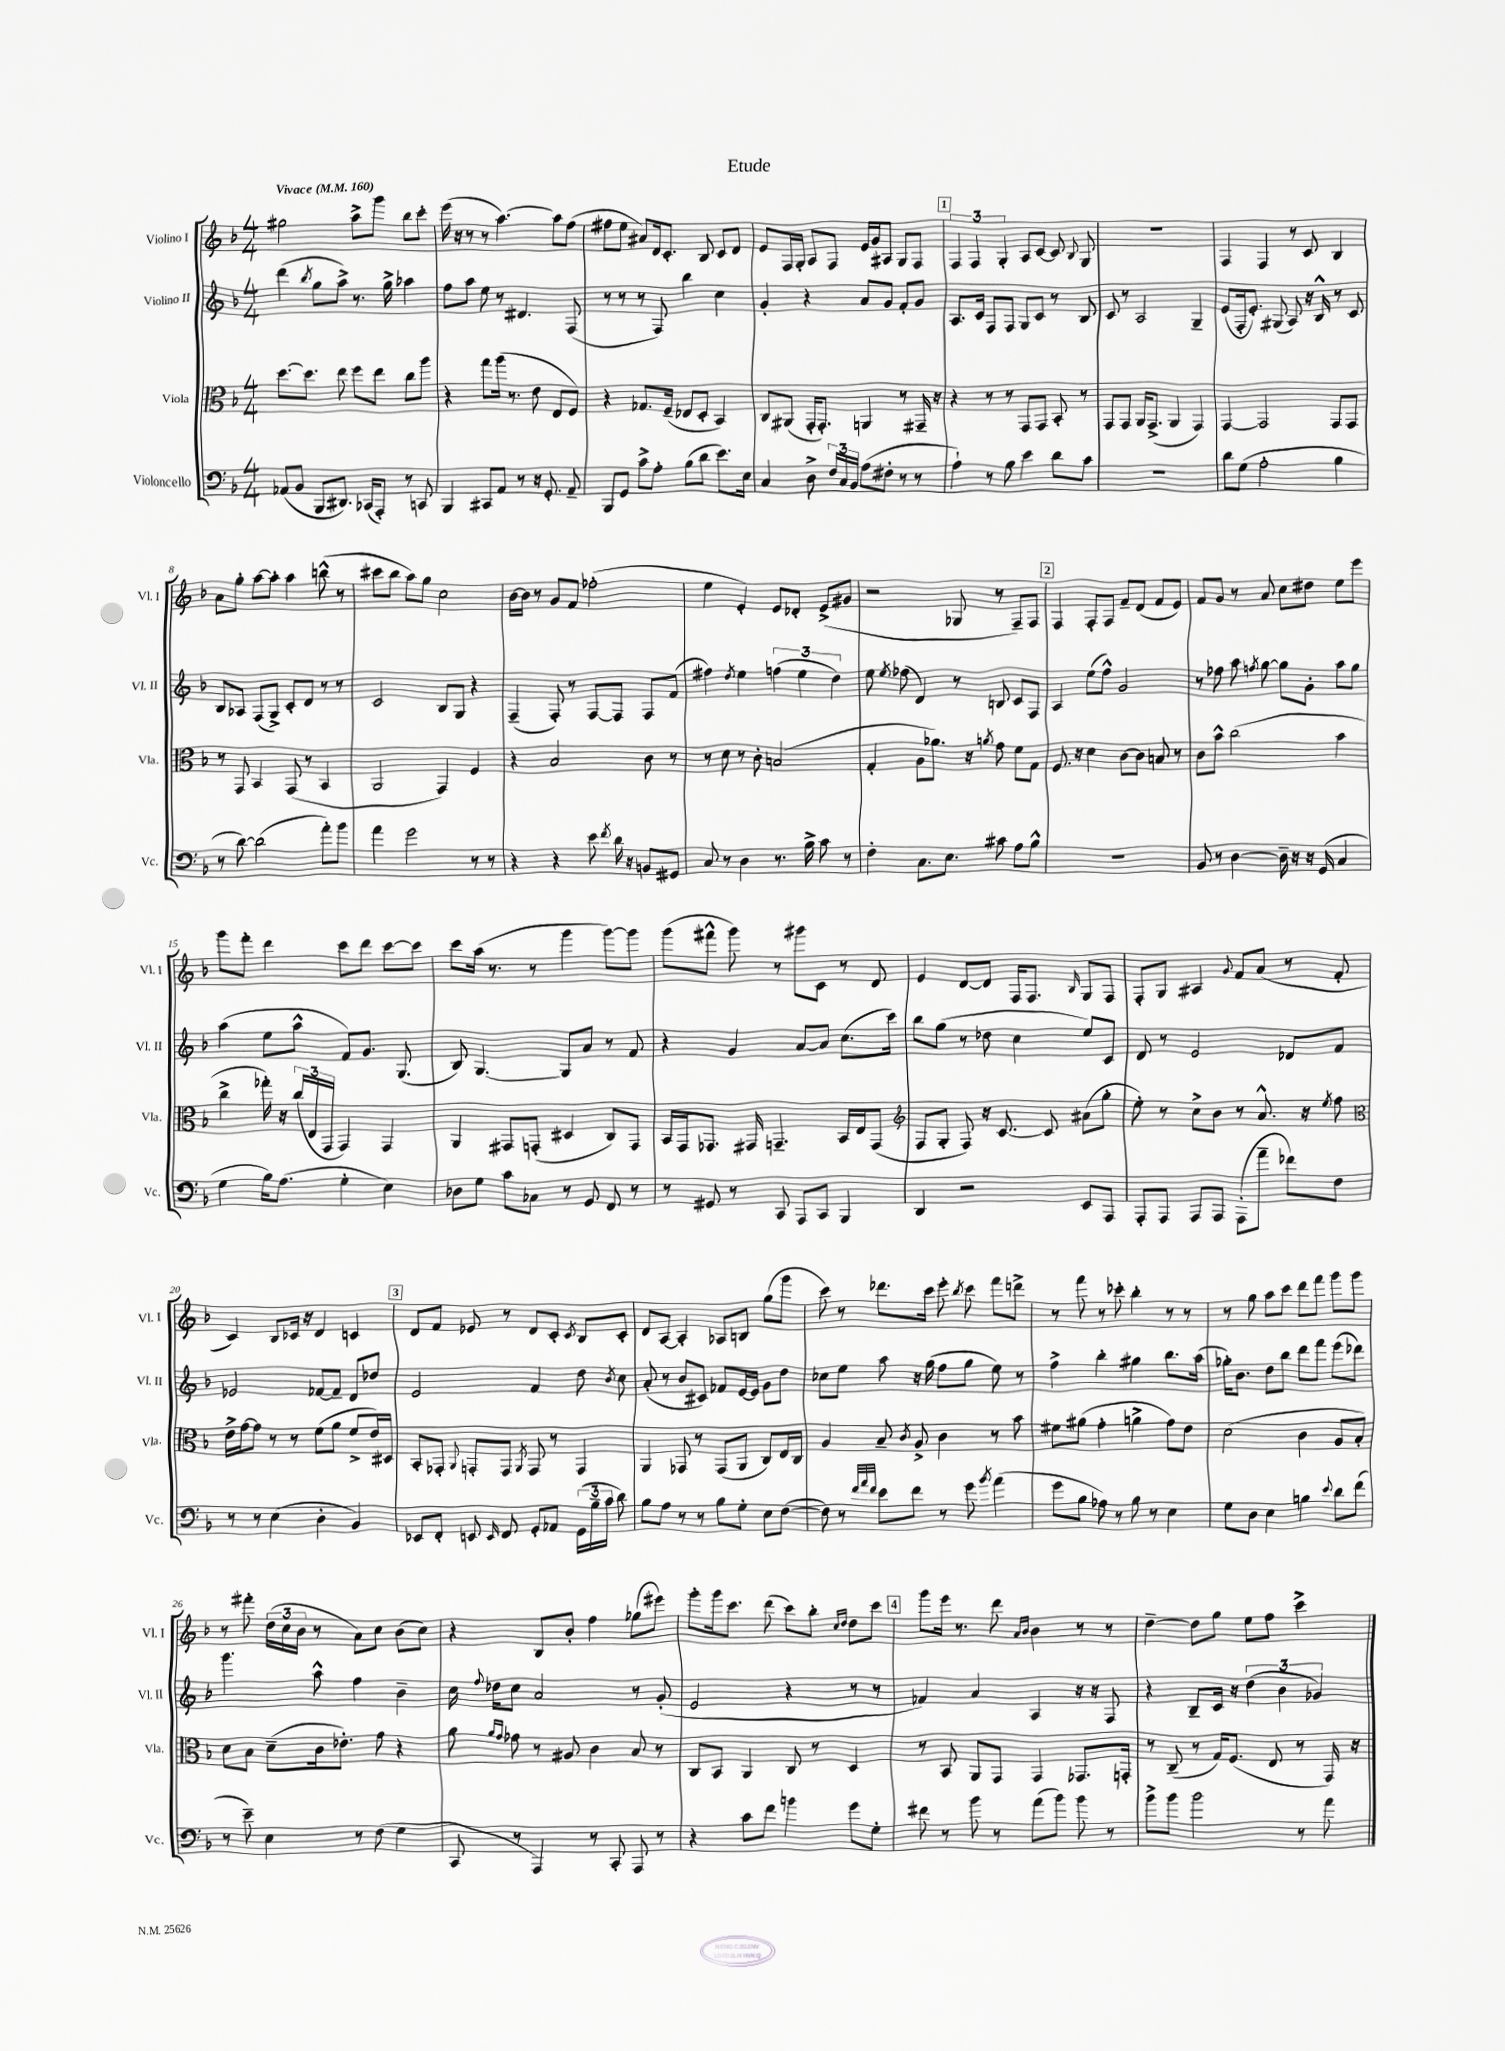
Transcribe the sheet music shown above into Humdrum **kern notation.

**kern	**kern	**kern	**kern
*staff4	*staff3	*staff2	*staff1
*clefF4	*clefC3	*clefG2	*clefG2
*k[b-]	*k[b-]	*k[b-]	*k[b-]
*M4/4	*M4/4	*M4/4	*M4/4
*MM160	*MM160	*MM160	*MM160
(8AA-	[8.dd	(4ddd	2gg#
8BB-	.	.	.
.	8.dd]	.	.
.	.	8qbb-	.
8BBB-	.	8gg	.
8.DD#)	8ee	8aa^)	.
.	8ff	8.r	8aa^
(16CC-	.	.	.
8AAA')	8ee	.	8ggg
.	.	16gg^	.
8r	8cc	4aa-	8bb-
8CC	8aa	.	8ccc'
=	=	=	=
4BBB-	4r	8ff	(16eee
.	.	.	16r
.	.	8aa	8r
8CC#	8gg	8ee	8r
8AA	(16aa	8r	[4.aa)
.	8.r	.	.
8r	.	4.d#	.
16r	8e	.	.
8.GG'	.	.	.
.	8E	.	8aa]
8AA~	8F)	(8F	(8ff
=	=	=	=
8BBB-	4r	8r	8ff#
8GG	.	8r	8ee
8c^	8.G-	8r	8a#)
8A'	.	8F)	16d
.	(16F~	.	8.c'
(8B-	8E-	4bb-	.
8d	8D'	.	8B-
8.e)	4BB-)	4cc	8c
.	.	.	8d
16E	.	.	.
=	=	=	=
4C	8C	4g'	8e
.	(8AA#	.	16F
.	.	.	16G'
8D^	16GG'	4r	8A
.	8.GG')	.	.
24F	.	.	8F
24C	.	.	.
24BB-	.	.	.
(8A	4AA	8a	16e
.	.	.	16g
8F#'	.	8g	8A#
8r	8r	8f'	8G
8r	16GG#~	8g	8F
.	16r	.	.
=	=	=	=
4A`)	4r	8.A	6F
.	.	.	6F
.	.	16c	.
8r	8r	8F	.
.	.	.	6G'
8B-	8r	8F	.
4e	8GG	8G	8A
.	8GG	8c	[8c
8d	8BB-'	8r	8c]
.	.	.	8qqB-
8c	8r	8B-	8G
=	=	=	=
1r	8GG	8c	1r
.	8GG	8r	.
.	16AA	2A	.
.	(8.GG^	.	.
.	4AA	.	.
.	4GG)	4G~	.
=	=	=	=
8d	[4GG	(8e	4F
(8G	.	16F'	.
.	.	8.e')	.
2A'	2GG]	.	4F
.	.	(8G#	.
.	.	8A)	8r
.	.	16r	8c
.	.	16B-^^	.
4B-	8GG	8r	4B-
.	8GG	8c	.
=	=	=	=
8r	8r	8B-	8a
[8d)	8GG	8A-	8gg'
(2d]	4BB-	(8F	[8aa
.	.	8G^)	8aa']
.	(8GG	8c'	4aa
.	8r	8d	.
8a')	4BB-	8r	(8bb^^
8b-	.	8r	8r
=	=	=	=
4a	2AA	2c	8ccc#
.	.	.	8bb-
2g	.	.	8aa)
.	.	.	8gg
.	4GG)	8B-	2cc
.	.	8G	.
8r	4F	4r	.
8r	.	.	.
=	=	=	=
4r	4r	(4F~	[16b-
.	.	.	16b-]
.	.	.	8r
4r	2B-	8F')	8g
.	.	8r	8f
8e	.	[8F	(2ff-'
8qf	.	.	.
16d	.	8F]	.
16r	.	.	.
8BB	8c	8F	.
8GG#	8r	(8f	.
=	=	=	=
8C	8r	4ff#)	4ee
8r	8d	.	.
.	.	8qdd	.
4D	8r	4ee	4e')
.	8c'	.	.
8.r	(2B	(6ff	8e
.	.	.	8d-'
.	.	6ee	.
16B-^	.	.	.
8c	.	.	(8e^
.	.	6dd)	.
8r	.	.	8g#
=	=	=	=
4F'	4G'	8ee	2r
.	.	8qee	.
.	.	(8ff-	.
8.C	8A	4d)	.
.	8.a-)	.	.
8.E	.	.	.
.	.	8r	8G-
.	16r	.	.
.	8qa	.	.
8c#	8g	8B	8r
8A	8f	8c	8F~)
8B-^^	8G	8F	8F
=	=	=	=
1r	8.F	4A	4F
.	16r	.	.
.	4d	(8ee	8F'
.	.	8ff^^)	8F
.	[8c	2g	8f~
.	8c]	.	(8d
.	8B	.	8f
.	8r	.	8e)
=	=	=	=
8BB-	8c	8r	8f
8r	8b-^^	8ff-	8g
[4D	(2cc	8aa	8r
.	.	8qff	.
.	.	[8gg	8a
16D~]	.	8gg]	8cc
16r	.	.	.
16r	.	8g'	8dd#
(16GG	.	.	.
4C	4b-	8aa	8ee
.	.	8gg	8eee
=	=	=	=
4G	4cc^	(4aa	8ggg
.	.	.	8fff'
16B-)	16gg-')	8ee	4ddd
(8.A	16r	.	.
.	(24cc	8aa^^	.
.	24E	.	.
.	24GG	.	.
4G'	4GG)	8f)	8ccc
.	.	8.g	8ddd
4E)	4GG	.	[8ccc
.	.	(8.G	.
.	.	.	8ccc]
=	=	=	=
8D-	4AA	8B-)	8ccc
8G	.	[4.G	(16aa
.	.	.	8.r
8c	8GG#	.	.
8C-	(8GG'	.	8r
8r	4D#	8G]	4ggg
8GG	.	8a	.
8FF	8C)	8r	[8ggg)
8r	8GG	8f	8ggg]
=	=	=	=
8r	16BB-	4r	(8ggg
.	16GG	.	.
8GG#	8.GG-	.	8fff#^^
8r	.	4g	8ggg)
.	16GG#	.	.
8CC	4.GG~	.	8r
8AAA	.	[8a	8ggg#
8CC	.	8a]	8c
4BBB-	16BB-	(8.cc	8r
.	16E	.	.
.	(8GG	.	8d
.	.	16ccc)	.
=	=	=	=
*	*clefG2	*	*
4DD	8F	8bb-	4e
.	8G'	(8gg	.
2r	8F)	8r	[8d
.	16r	8dd-	8d]
.	[8.c	.	.
.	.	4cc	16F
.	.	.	8.F
.	8c]	.	.
.	.	.	16qqB-
8EE	(8a#	8ee)	8G
8AAA	8gg'	8c	8F
=	=	=	=
8AAA'	8ee')	8d	8F'
8AAA	8r	8r	8G
8AAA	8cc^	2e	4A#
8AAA	8b-	.	.
.	.	.	8qqg
(8AAA'	8r	.	8f
8a~	8.a^^	.	(8a
8f-)	.	8d-	8r
.	16r	.	.
.	8qee	.	.
8F	8ff	8f	8f'
=	=	=	=
*	*clefC3	*	*
8r	16e^	2e-	4c)
.	[16g	.	.
8r	8g]	.	.
(4E	8r	.	8B-
.	8r	.	16c-
.	.	.	16r
4D'	(8f	[8f-	4d
.	8a	8f-~]	.
4BB-)	8f^	8d	4c
.	16e)	8dd-	.
.	16D#	.	.
=	=	=	=
8EE-	8BB-'	2e	8d
8FF'	8GG-'	.	8f
.	8qqAA	.	.
8EE	8GG'	.	8e-
16qqEE	.	.	.
8FF	8GG	.	8r
.	8qAA	.	.
8GG'	8GG	4f	8d
8AA-	8r	.	8c'
.	.	.	8qc
(24GG	4GG	8dd	8B-
24B-~	.	.	.
24c	.	.	.
.	.	8qb-	.
8d)	.	8cc	8c'
=	=	=	=
8B-	4AA	(8a'	8d
8A	.	8r	[8A
8r	8GG-	8b-	4A']
8r	8r	8c#)	.
8B-	(8GG-	8f-	8A-
8G'	8AA	[16e	8B
.	.	16e]	.
8E	8C)	8g	(8gg
([8F	16E	8dd	8ggg
.	16C	.	.
=	=	=	=
8F])	4A	8cc-	8ccc)
8r	.	8ee	8r
32qqf	.	.	.
32qqa	.	.	.
32qqf	.	.	.
8e	8B-~	8aa	8.ddd-
.	8qc	.	.
8f	8A^	16r	.
.	.	(16gg	16ccc
8r	4c	8ff	8eee'
.	.	.	8qbb-
8g	.	8gg	8ccc
8qb-	.	.	.
(4a	8r	8ee)	8fff
.	8b-	8r	8ddd^
=	=	=	=
8g	8f#	4ff^	8r
8B-	(8a#	.	8fff
8A-)	4g'	4bb-'	8r
8r	.	.	8ccc-'
8B-	4a^	4gg#	4bb-'
8r	.	.	.
4E	8g)	8.bb-	8r
.	8e	.	8r
.	.	(16aa	.
=	=	=	=
8G	(2d	16gg-')	8r
.	.	8.b-	.
8D	.	.	8gg
4E	.	8dd	8aa
.	.	8bb-	8ccc
4B	4c	8ddd	8ddd
.	.	8fff	8fff
8qqe	.	.	.
8d	8A	(8eee	8ggg
(8f	8B-')	8ddd-)	8ggg
=	=	=	=
8r	8d	4.ggg	8r
8e~)	8B-	.	8fff#'
4E	(8d~	.	(24dd
.	.	.	24cc
.	.	.	24b-
.	16c	8aa^^	8r
.	8.e-')	.	.
8r	.	4ff	8a)
(8F	8g	.	8cc
4G	4r	4b-~	(8b-
.	.	.	8cc)
=	=	=	=
8CC	8a	16cc	4r
.	.	8qqff	.
.	.	16dd-	.
.	16qqa	.	.
.	16qqg	.	.
8r	8g-	8cc	.
4AAA)	8r	2a	8B-
.	8A#	.	8b-'
8r	4c	.	4ff
8CC'	.	.	.
8AAA	8B-	8r	(8gg-
8r	8r	(8g'	8eee#)
=	=	=	=
4r	8C	2e	8ggg'
.	8BB-	.	16ggg
.	.	.	8.ccc
8c	4AA	.	.
8f	.	.	(8ddd
4b	8C	4r	8ccc)
.	8r	.	8bb-'
.	.	.	16qqcc
.	.	.	16qqdd
8g	4D	8r	8dd
8G'	.	8r	8ccc
=	=	=	=
8f#	8r	4f-)	8ggg
8r	8BB-	.	16eee
.	.	.	8.r
8b-	8AA	4a	.
8r	8GG	.	8ddd
.	.	.	16qqa
.	.	.	16qqb-
(8a	4GG	4A	4b-
8b-)	.	.	.
8b-	8.GG-	16r	8r
.	.	16r	.
8r	.	8F	8r
.	16GG'	.	.
=	=	=	=
8b-^	8r	4r	[4dd~
8b-	(8C~	.	.
2b-	8r	8B-~	8dd]
.	16G)	16c	8gg
.	(8.F	16r	.
.	.	(6dd	8ee
.	8E	.	8ff
.	.	6b-	.
8r	8r	.	4ccc^
.	.	6g-)	.
8a	16GG)	.	.
.	16r	.	.
==	==	==	==
*-	*-	*-	*-
